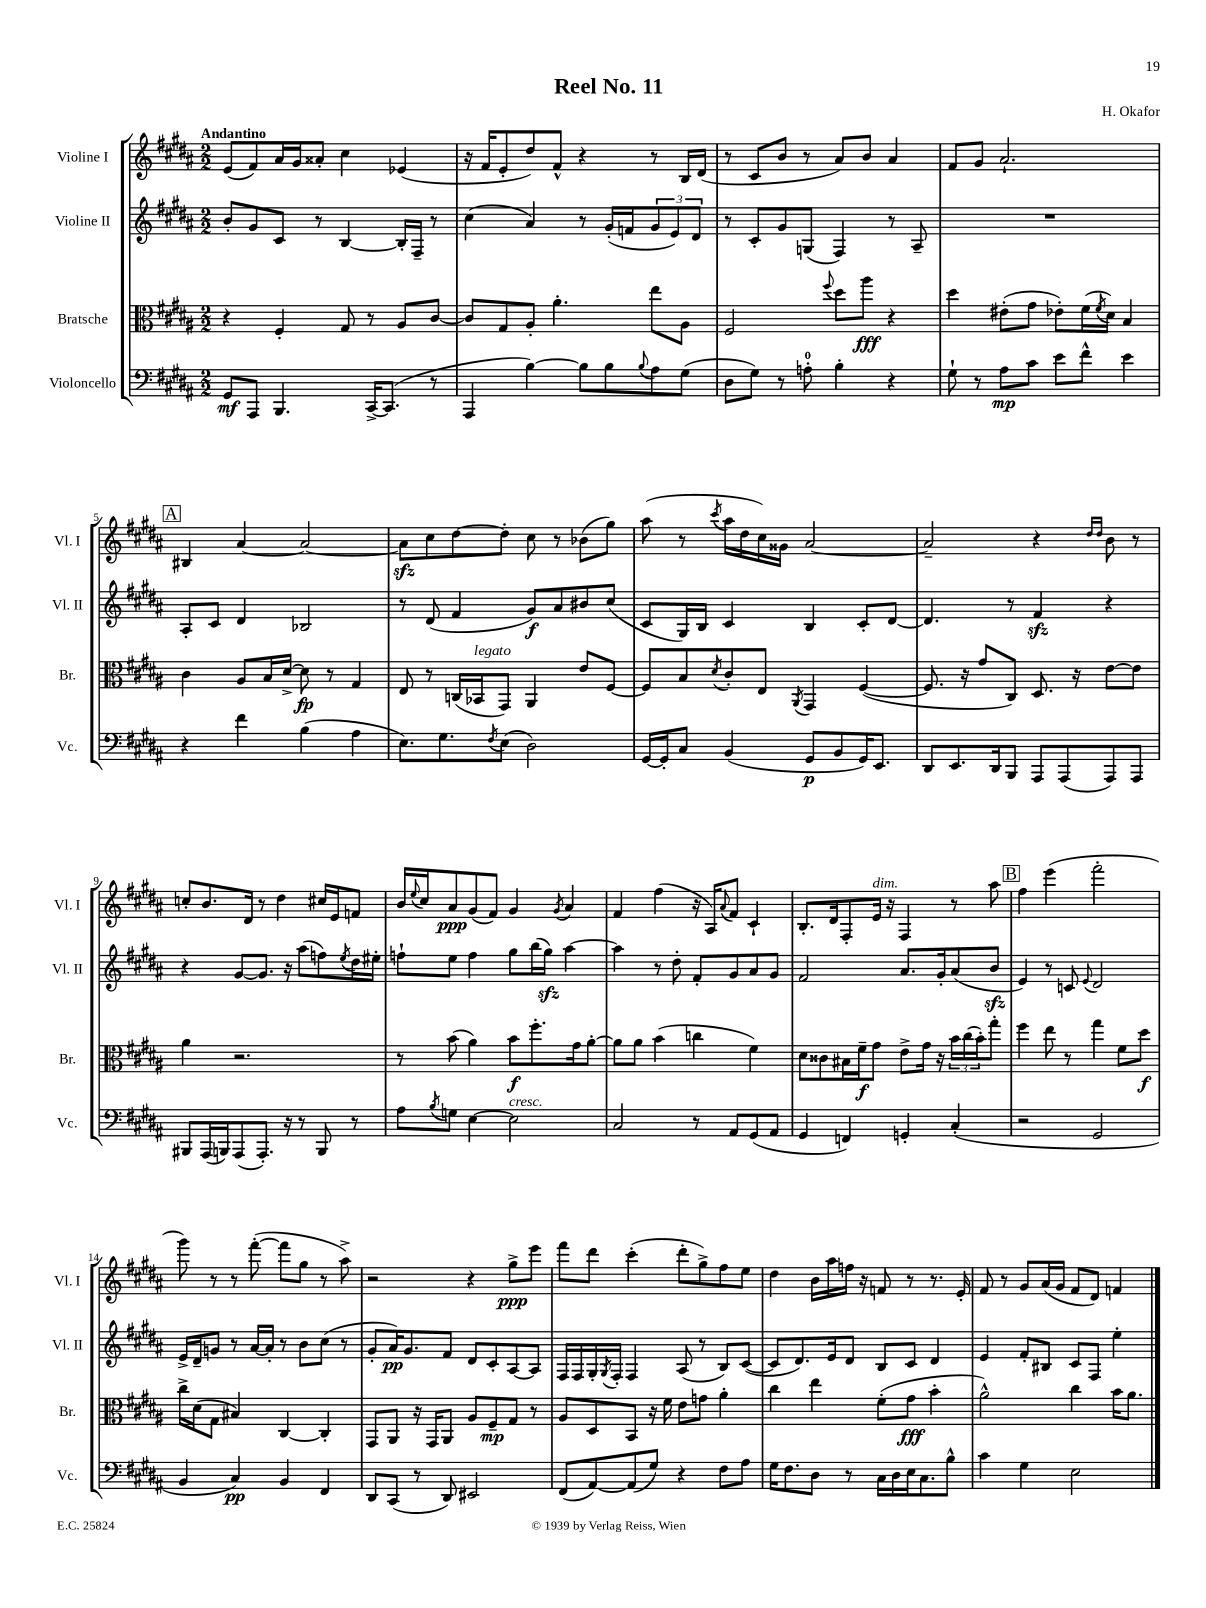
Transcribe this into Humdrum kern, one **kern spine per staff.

**kern	**dynam	**kern	**dynam	**kern	**dynam	**kern	**dynam
*part4	*part4	*part3	*part3	*part2	*part2	*part1	*part1
*staff4	*staff4	*staff3	*staff3	*staff2	*staff2	*staff1	*staff1
*I"Violoncello	*	*I"Bratsche	*	*I"Violine II	*	*I"Violine I	*
*I'Vc.	*	*I'Br.	*	*I'Vl. II	*	*I'Vl. I	*
*clefF4	*	*clefC3	*	*clefG2	*	*clefG2	*
*k[f#c#g#d#a#]	*	*k[f#c#g#d#a#]	*	*k[f#c#g#d#a#]	*	*k[f#c#g#d#a#]	*
*M2/2	*	*M2/2	*	*M2/2	*	*M2/2	*
=1	=1	=1	=1	=1	=1	=1	=1
!	!	!	!	!	!	!LO:TX:a:B:t=Andantino	!
8GG#/L	mf	4r	.	8b'/L	.	(8e/L	.
8AAA#/J	.	.	.	8g#/	.	8f#/)	.
4.BBB/	.	4F#'/	.	8c#/J	.	16a#/L	.
.	.	.	.	.	.	16g#/J	.
.	.	.	.	8r	.	8a##X'/J	.
.	.	8G#/	.	[4B/	.	4cc#\	.
[16CC#^/KL	.	8r	.	.	.	.	.
(8.CC#/J]	.	.	.	.	.	.	.
.	.	8A#/L	.	16B'/LL]	.	(4e-X/	.
.	.	.	.	16F#~/JJ	.	.	.
8r	.	[8c#/J	.	8r	.	.	.
=2	=2	=2	=2	=2	=2	=2	=2
4AAA#/	.	8c#/L]	.	(4cc#\	.	16r	.
.	.	.	.	.	.	16f#/KL	.
.	.	8G#/	.	.	.	8e'/	.
[4B\)	.	8A#'/J	.	4a#/)	.	8dd#/)	.
.	.	4.a#'\	.	.	.	8f#^^/J	.
8B\L]	.	.	.	8r	.	4r	.
8B\	.	.	.	(16g#'/LL	.	.	.
.	.	.	.	16fn/J	.	.	.
8qqB/	.	.	.	.	.	.	.
8A#\	.	8ee\L	.	12g#/	.	8r	.
.	.	.	.	12e/)	.	.	.
(8G#\J	.	8A#\J	.	.	.	16B/LL	.
.	.	.	.	12d#/J	.	.	.
.	.	.	.	.	.	(16d#/JJ	.
=3	=3	=3	=3	=3	=3	=3	=3
8D#\L	.	2F#/	.	8r	.	8r	.
8G#\J)	.	.	.	8c#'/L	.	8c#/L	.
8r	.	.	.	8g#/	.	8b/J	.
8An'\	.	.	.	(8Gn/J	.	8r	.
.	.	8qqff#/	.	.	.	.	.
4B'\	.	8dd#\L	.	4F#/)	.	8a#/L)	.
.	.	8aa#\J	fff	.	.	8b/J	.
4r	.	4r	.	8r	.	4a#/	.
.	.	.	.	8A#~/	.	.	.
=4	=4	=4	=4	=4	=4	=4	=4
8G#`\	.	4dd#\	.	1r	.	8f#/L	.
8r	.	.	.	.	.	8g#/J	.
8A#\L	mp	(8e#X'\L	.	.	.	2.a#`/	.
8c#\J	.	8g#\J	.	.	.	.	.
8e\L	.	8e-X'\L)	.	.	.	.	.
8f#^^\J	.	(16f#\L	.	.	.	.	.
.	.	8qf#/	.	.	.	.	.
.	.	16d#\JJ)	.	.	.	.	.
4e\	.	4B/	.	.	.	.	.
!!LO:LB:g=z
!!LO:REH:place=s1:t=A
=5	=5	=5	=5	=5	=5	=5	=5
4r	.	4c#\	.	8A#'/L	.	4B#X/	.
.	.	.	.	8c#/J	.	.	.
4f#\	.	8A#/L	.	4d#/	.	[4a#/	.
.	.	16B/L	.	.	.	.	.
.	.	[16d#^/JJ	.	.	.	.	.
(4B\	.	8d#\]	fp	2B-X/	.	2a#/_	.
.	.	8r	.	.	.	.	.
4A#\	.	4G#/	.	.	.	.	.
=6	=6	=6	=6	=6	=6	=6	=6
8.E\L)	.	8E/	.	8r	.	8a#zz\L]	.
.	.	8r	.	(8d#/	.	8cc#\	.
8.G#\	.	.	.	.	.	.	.
.	.	(16Cn/LL	.	4f#/	.	[8dd#\	.
!	!	!LO:TX:a:i:t=legato	!	!	!	!	!
.	.	16BB-X/J	.	.	.	.	.
8qF#/	.	.	.	.	.	.	.
(8E\J	.	8GG#/J)	.	.	.	8dd#'\J]	.
2D#\)	.	4AA#/	.	8g#/L)	f	8cc#\	.
.	.	.	.	8a#/	.	8r	.
.	.	8e/L	.	8b#X/	.	(8b-X\L	.
.	.	[8F#/J	.	(8cc#/J	.	8gg#\J)	.
=7	=7	=7	=7	=7	=7	=7	=7
[16GG#/LL	.	8F#/L]	.	8c#/L	.	(8aa#\	.
16GG#'/J]	.	.	.	.	.	.	.
8C#/J	.	8B/	.	16G#/L)	.	8r	.
.	.	.	.	16B/JJ	.	.	.
.	.	8qd#/	.	.	.	8qccc#/	.
(4BB/	.	8c#'/	.	4c#/	.	16aa#\LL	.
.	.	.	.	.	.	16dd#\	.
.	.	8E/J	.	.	.	16cc#\)	.
.	.	.	.	.	.	16g##X\JJ	.
.	.	8qAA#/	.	.	.	.	.
8GG#/L	p	4GG#/	.	4B/	.	[2a#/	.
8BB/	.	.	.	.	.	.	.
16GG#/K)	.	([4F#/	.	8c#'/L	.	.	.
8.EE/J	.	.	.	.	.	.	.
.	.	.	.	[8d#/J	.	.	.
=8	=8	=8	=8	=8	=8	=8	=8
8DD#/L	.	8.F#/]	.	4.d#/]	.	2a#~/]	.
8.EE/	.	.	.	.	.	.	.
.	.	16r	.	.	.	.	.
.	.	8g#/L	.	.	.	.	.
16DD#/k	.	.	.	.	.	.	.
8BBB/J	.	8C#/J)	.	8r	.	.	.
8AAA#/L	.	8.D#/	.	4f#zz/	.	4r	.
(8AAA#/	.	.	.	.	.	.	.
.	.	16r	.	.	.	.	.
.	.	.	.	.	.	16qqdd#/LL	.
.	.	.	.	.	.	16qqdd#/JJ	.
8AAA#/)	.	[8e\L	.	4r	.	8b\	.
8AAA#/J	.	8e\J]	.	.	.	8r	.
!!LO:LB:g=z
=9	=9	=9	=9	=9	=9	=9	=9
8BBB#X/L	.	4a#\	.	4r	.	8ccn'/L	.
(16AAA#/L	.	.	.	.	.	8.b/	.
16BBBn/J)	.	.	.	.	.	.	.
(8AAA#/	.	2.r	.	[8g#/L	.	.	.
.	.	.	.	.	.	16d#/Jk	.
8.AAA#'/J)	.	.	.	8.g#/J]	.	8r	.
.	.	.	.	.	.	4dd#\	.
16r	.	.	.	16r	.	.	.
8r	.	.	.	(8aa#\L	.	.	.
8BBB/	.	.	.	8ffn\)	.	16cc#X/LL	.
.	.	.	.	.	.	16e/J	.
.	.	.	.	8qee/	.	.	.
8r	.	.	.	16dd#\L	.	8fn/J	.
.	.	.	.	16ee#X'\JJ	.	.	.
=10	=10	=10	=10	=10	=10	=10	=10
8A#\L	.	8r	.	8ffn`\L	.	16b/LL	.
.	.	.	.	.	.	8qqee/	.
.	.	.	.	.	.	16cc#/J	.
8qB/	.	.	.	.	.	.	.
8Gn\J	.	(8b\	.	8ee\J	.	8a#/	ppp
[4E\	.	4a#\)	.	4ff\	.	(8g#/	.
.	.	.	.	.	.	8f#/J)	.
!LO:TX:a:i:t=cresc.	!	!	!	!	!	!	!
2E\]	.	8b\L	f	8gg#\L	.	4g#/	.
.	.	8.ff#'\	.	(16bb\L	.	.	.
.	.	.	.	16gg#zz\JJ)	.	.	.
.	.	.	.	.	.	8qg#/	.
.	.	.	.	[4aa#\	.	4a#/	.
.	.	16g#\k	.	.	.	.	.
.	.	[8a#'\J	.	.	.	.	.
=11	=11	=11	=11	=11	=11	=11	=11
2C#/	.	8a#\L]	.	4aa#\]	.	4f#/	.
.	.	8a#\J	.	.	.	.	.
.	.	(4b\	.	8r	.	(4ff#\	.
.	.	.	.	8dd#'\	.	.	.
8r	.	4ccn\	.	8f#'/L	.	16r	.
.	.	.	.	.	.	16A#/KL)	.
.	.	.	.	.	.	8qqa#/	.
8AA#/L	.	.	.	8g#/	.	8f#/J	.
(8GG#/	.	4f#\)	.	8a#/	.	4c#`/	.
8AA#/J	.	.	.	8g#/J	.	.	.
=12	=12	=12	=12	=12	=12	=12	=12
4GG#/	.	8d#\L	.	2f#/	.	8.B'/L	.
.	.	8c##X\	.	.	.	.	.
.	.	.	.	.	.	16d#/k	.
4FFn/)	.	16B#X\L	.	.	.	8F#'/	.
.	.	16f#~\J	f	.	.	.	.
!	!	!	!	!	!	!LO:TX:a:i:t=dim.	!
.	.	8g#\J	.	.	.	16e/Jk	.
.	.	.	.	.	.	16r	.
4GGn'/	.	8e^\L	.	8.a#/L	.	4F#/	.
.	.	16g#\Jk	.	.	.	.	.
.	.	16r	.	16g#'/k	.	.	.
(4C#'/	.	24b\LL	.	(8a#/	.	8r	.
.	.	(24cc#\	.	.	.	.	.
.	.	24b'\J)	.	.	.	.	.
.	.	8gg#'\J	.	8bzz/J	.	8aa#\	.
!!LO:REH:place=s1:t=B
=13	=13	=13	=13	=13	=13	=13	=13
2r	.	4ff#\	.	4e/)	.	4ff#\	.
.	.	8ee\	.	8r	.	(4eee\	.
.	.	8r	.	8cn/	.	.	.
.	.	.	.	8qqe/	.	.	.
2GG#/	.	4gg#\	.	2d#/	.	2fff#'\	.
.	.	8f#\L	.	.	.	.	.
.	.	8dd#\J	f	.	.	.	.
!!LO:LB:g=z
=14	=14	=14	=14	=14	=14	=14	=14
4BB/	.	16cc#^\LL	.	16e^/LL	.	8ggg#\)	.
.	.	(16d#\J	.	16d#~/J	.	.	.
.	.	8G#\J	.	8gn/J	.	8r	.
4C#/)	pp	4B#X/)	.	8r	.	8r	.
.	.	.	.	[16a#/LL	.	([8fff#'\	.
.	.	.	.	16a#'/JJ]	.	.	.
4BB/	.	[4C#/	.	8r	.	8fff#\L]	.
.	.	.	.	8b\L	.	8gg#\J	.
4FF#/	.	4C#'/]	.	(8cc#\J	.	8r	.
.	.	.	.	8r	.	8aa#^\)	.
=15	=15	=15	=15	=15	=15	=15	=15
8DD#/L	.	8GG#/L	.	8g#'/L	.	2r	.
(8CC#/J	.	8AA#/J	.	16a#/K)	pp	.	.
.	.	.	.	8.g#/	.	.	.
8r	.	16r	.	.	.	.	.
.	.	16GG#/KL	.	.	.	.	.
8DD#/)	.	8AA#/J	.	8f#/J	.	.	.
2EE#X/	.	8A#/L	.	8d#/L	.	4r	.
.	.	8F#~/	mp	8c#'/	.	.	.
.	.	8G#/J	.	[8A#/	.	8gg#^\L	ppp
.	.	8r	.	8A#/J]	.	8eee\J	.
=16	=16	=16	=16	=16	=16	=16	=16
(8FF#/L	.	8A#/L	.	16F#/LL	.	8fff#\L	.
.	.	.	.	16F#/	.	.	.
[8AA#/)	.	8D#/	.	16G#'/	.	8ddd#\J	.
.	.	.	.	8qG#/	.	.	.
.	.	.	.	16F#'/JJ	.	.	.
(8AA#/]	.	8BB/J	.	4F#/	.	(4ccc#'\	.
8G#/J)	.	16r	.	.	.	.	.
.	.	16f#\	.	.	.	.	.
4r	.	8e\L	.	(8A#/	.	8ddd#'\L	.
.	.	8gn\J	.	8r	.	8gg#^\)	.
8F#\L	.	4a#'\	.	8B/L)	.	8ff#\	.
8A#\J	.	.	.	([8c#/J	.	8ee\J	.
=17	=17	=17	=17	=17	=17	=17	=17
16G#\KL	.	4cc#\	.	8c#/L]	.	4dd#\	.
8.F#\	.	.	.	.	.	.	.
.	.	.	.	8.d#/)	.	.	.
8D#\J	.	4ee\	.	.	.	16b\LL	.
.	.	.	.	16e/k	.	16aa#\	.
8r	.	.	.	8d#/J	.	16ffn\JJ	.
.	.	.	.	.	.	16r	.
16C#\LL	.	(8f#'\L	.	8B/L	.	8fn/	.
16D#\	.	.	.	.	.	.	.
16E\J	.	8g#\J	fff	8c#/J	.	8r	.
8.C#\	.	.	.	.	.	.	.
.	.	4b'\	.	4d#/	.	8.r	.
8B^^\J	.	.	.	.	.	.	.
.	.	.	.	.	.	16e'/	.
=18	=18	=18	=18	=18	=18	=18	=18
4c#\	.	2a#^^\)	.	4e/	.	8f#/	.
.	.	.	.	.	.	8r	.
4G#\	.	.	.	8f#'/L	.	8g#/L	.
.	.	.	.	8B#X/J	.	(16a#/L	.
.	.	.	.	.	.	16g#/JJ	.
2E\	.	4cc#\	.	8c#/L	.	8f#/L	.
.	.	.	.	8F#/J	.	8d#/J)	.
.	.	16b\KL	.	4ee'\	.	4fn/	.
.	.	8.a#\J	.	.	.	.	.
==	==	==	==	==	==	==	==
*-	*-	*-	*-	*-	*-	*-	*-
